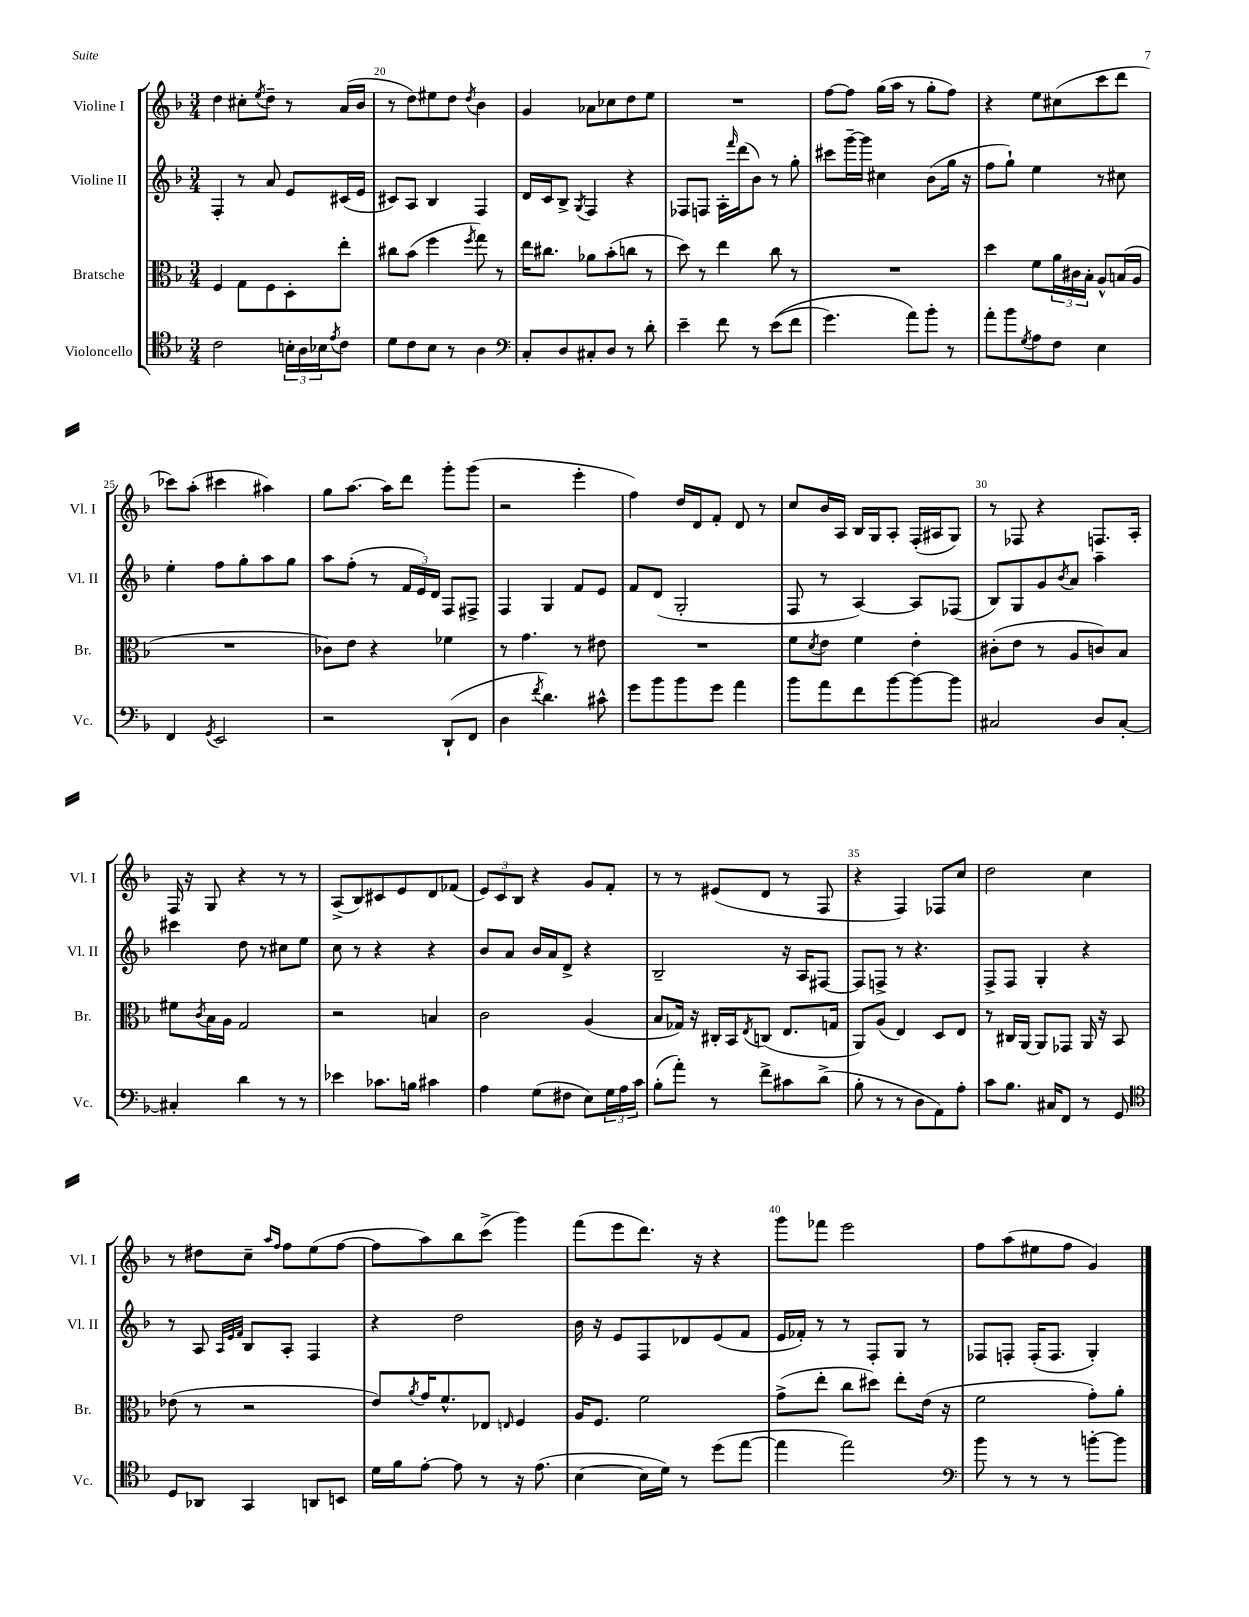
<<
\new StaffGroup <<
\new Staff = "s0" \with { instrumentName = "Violine I" shortInstrumentName = "Vl. I" } {
    \clef treble \key f \major \numericTimeSignature \time 3/4
    d''4 cis''8-. \acciaccatura { e''8 } d''8-- r8 a'16( bes'16 |
    r8 d''8) eis''8 d''8 \acciaccatura { d''8 } bes'4 |
    g'4 aes'8 ces''8 d''8 e''8 |
    R2. |
    f''8~ f''8 g''16( a''16 r8 g''8-. f''8) |
    r4 e''8 cis''8( c'''8 d'''8 |
    ces'''8) a''8-.( cis'''4 ais''4) |
    g''8 a''8.~ a''16 d'''8 g'''8-. g'''8( |
    r2 e'''4-. |
    f''4) d''16 d'16 f'8-. d'8 r8 |
    c''8 bes'16 a16 bes16 g16 a8-. f16-.( ais16 g8) |
    r8 fes8 r4 f8. a16-. |
    f16 r16 g8 r4 r8 r8 |
    a8->( bes8) cis'8 e'8 d'8 fes'8( |
    \tuplet 3/2 { e'8) c'8 bes8 } r4 g'8 f'8-. |
    r8 r8 eis'8( d'8 r8 f8 |
    r4 f4) fes8 c''8 |
    d''2 c''4 |
    r8 dis''8 c''8-- \grace { a''16 f''16 } f''8 e''8( f''8~ |
    f''8 a''8) bes''8 c'''8->( g'''4) |
    f'''8( e'''8 d'''8.) r16 r4 |
    g'''8 fes'''8 e'''2 |
    f''8 a''8( eis''8 f''8 g'4) \bar "|." |
}
\new Staff = "s1" \with { instrumentName = "Violine II" shortInstrumentName = "Vl. II" } {
    \clef treble \key f \major \numericTimeSignature \time 3/4
    f4-. r8 a'8 e'8 cis'16( e'16 |
    cis'8) a8 bes4 f4 |
    d'16 c'16 bes8-> \acciaccatura { g8 } f4 r4 |
    fes8 f8 a16-. \grace { f'''16 } d'''16( bes'8) r8 g''8-. |
    cis'''8 g'''16~-- g'''16 cis''4 bes'8( g''16 r16 |
    f''8 g''8-!) e''4 r8 cis''8 |
    e''4-. f''8 g''8-. a''8 g''8 |
    a''8 f''8-.( r8 \tuplet 3/2 { f'16 e'16) d'16 } f8 fis8-> |
    f4 g4 f'8 e'8 |
    f'8 d'8( g2-. |
    f8 r8 a4~) a8 fes8( |
    bes8) g8 g'8 \acciaccatura { bes'8 } a'8 a''4-- |
    cis'''4 d''8 r8 cis''8 e''8 |
    c''8 r8 r4 r4 |
    bes'8 a'8 bes'16 a'16 d'8-> r4 |
    bes2-- r16 a16 fis8~ |
    fis8 f8-> r8 r4. |
    f8-> f8 g4-. r4 |
    r8 a8 \grace { a32 e'32 f'32 } bes8 a8-. f4 |
    r4 d''2 |
    bes'16 r16 e'8 f8 des'8 e'8( f'8 |
    e'16 fes'16-.) r8 r8 f8-. g8 r8 |
    fes8 f8-. f16-.( f8. g4-.) \bar "|." |
}
\new Staff = "s2" \with { instrumentName = "Bratsche" shortInstrumentName = "Br." } {
    \clef alto \key f \major \numericTimeSignature \time 3/4
    f4 g8 f8 d8-. e''8-. |
    cis''8 bes'8( f''4 \acciaccatura { f''8 } g''8) r8 |
    e''16 cis''8. aes'8 bes'8-.( c''8 r8 |
    d''8) r8 e''4 c''8 r8 |
    R2. |
    d''4 f'8 \tuplet 3/2 { a'16 cis'16 bes16-. } a8-^ b16( a16 |
    R2. |
    ces'8) e'8 r4 fes'4 |
    r8 g'4. r8 eis'8 |
    R2. |
    f'8 \acciaccatura { d'8 } e'8 f'4 e'4-. |
    cis'8-.( e'8 r8 a8 c'8) bes8 |
    fis'8 \acciaccatura { c'8 } bes16 a16 g2 |
    r2 b4 |
    c'2 a4( |
    bes8 ges16) r16 cis16-. bes,16 \acciaccatura { e8 } c8( e8. g16 |
    a,8) a8( e4) d8 e8 |
    r8 cis16 a,16~ a,8 ges,8 a,16 r16 bes,8 |
    ees'8( r8 r2 |
    e'8) \acciaccatura { a'8 } g'16 f'8.-^ ees8 \grace { e16 } f4 |
    a16 f8. f'2 |
    g'8->( e''8-. c''8 dis''8) e''8-. e'16( r16 |
    f'2 g'8-.) a'8-. \bar "|." |
}
\new Staff = "s3" \with { instrumentName = "Violoncello" shortInstrumentName = "Vc." } {
    \clef tenor \key f \major \numericTimeSignature \time 3/4
    c'2 \tuplet 3/2 { b16-. a16 bes16 } \acciaccatura { e'8 } c'8 |
    d'8 c'8 bes8 r8 a4 |
    \clef bass c8-. d8 cis8-. d8 r8 d'8-. |
    e'4-- f'8 r8 e'8(\( f'8 |
    g'4.) a'8\) bes'8-. r8 |
    a'8-. bes'8 \acciaccatura { g8 } a8 f8 e4 |
    f,4 \acciaccatura { g,8 } e,2 |
    r2 d,8-!( f,8 |
    d4 \acciaccatura { f'8 } d'4.) cis'8-^ |
    g'8 bes'8 bes'8 g'8 a'4 |
    bes'8 a'8 f'8 bes'8~ bes'8~ bes'8 |
    cis2 d8 cis8~-. |
    cis4-. d'4 r8 r8 |
    ees'4 ces'8. b16 cis'4 |
    a4 g8( fis8 e8) \tuplet 3/2 { g16 a16 c'16 } |
    bes8-.( a'8-.) r8 f'8-> cis'8 d'8->( |
    bes8-. r8 r8 d8 a,8) a8-. |
    c'8 bes8. cis16 f,8 r8 g,8 |
    \clef tenor d8 aes,8 g,4 a,8 b,8 |
    d'16 f'16 e'8~-. e'8 r8 r16 e'8.( |
    bes4~ bes16 d'16) r8 d''8( e''8~ |
    e''4 e''2) |
    \clef bass bes'8 r8 r8 r8 b'8~-. b'8 \bar "|." |
}
>>
>>
\layout { \context { \Score currentBarNumber = #19 \override BarNumber.break-visibility = ##(#f #t #t) barNumberVisibility = #(every-nth-bar-number-visible 5) } }
